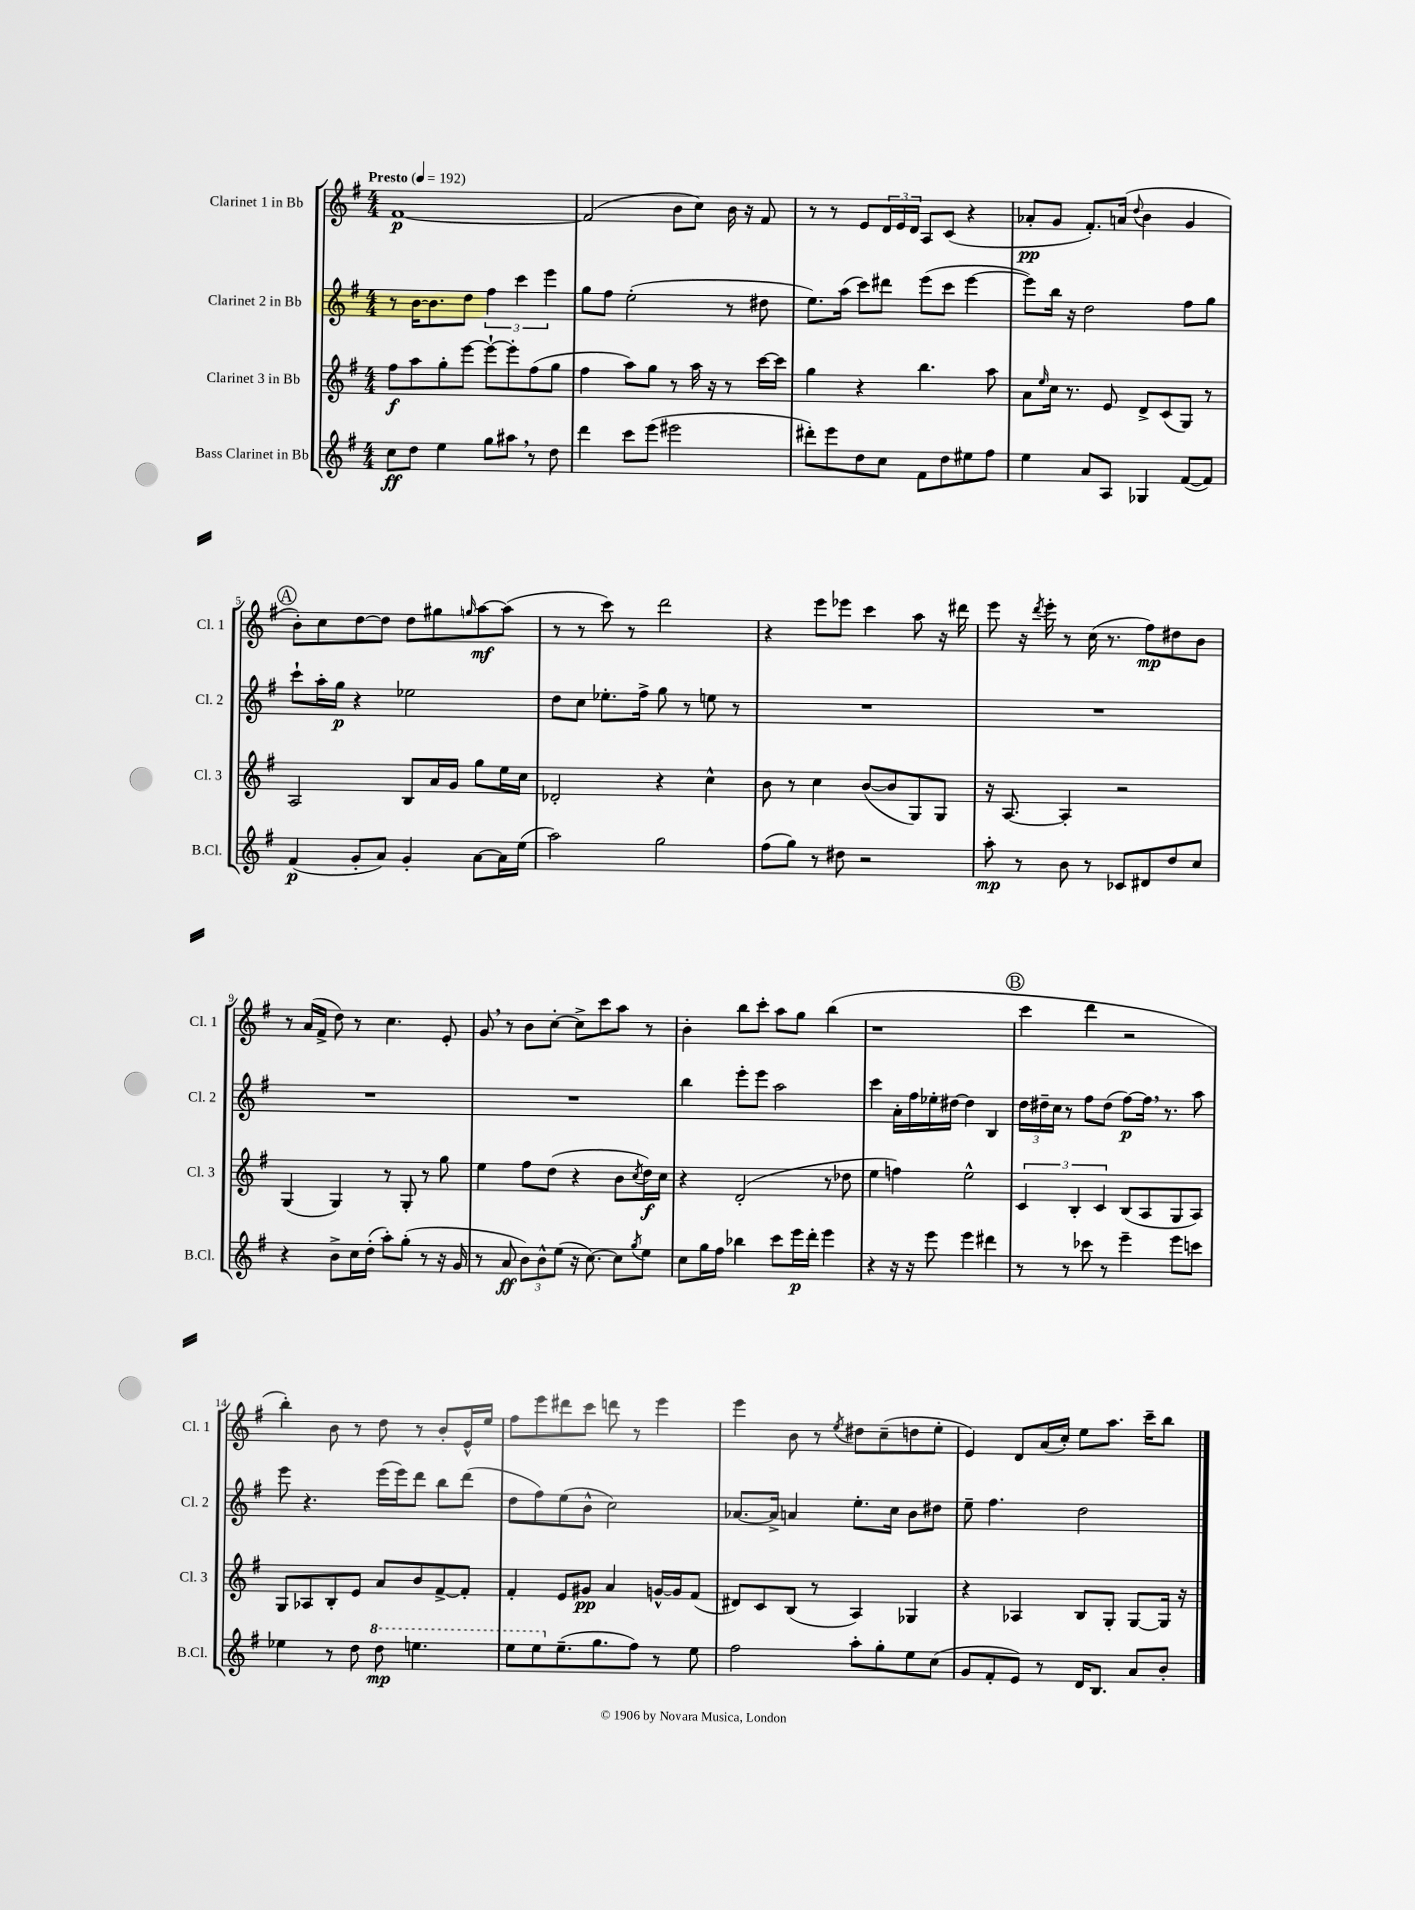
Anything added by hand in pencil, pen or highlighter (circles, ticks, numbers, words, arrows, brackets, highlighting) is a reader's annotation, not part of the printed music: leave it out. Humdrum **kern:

**kern	**kern	**kern	**kern
*staff4	*staff3	*staff2	*staff1
*clefG2	*clefG2	*clefG2	*clefG2
*k[f#]	*k[f#]	*k[f#]	*k[f#]
*M4/4	*M4/4	*M4/4	*M4/4
*MM192	*MM192	*MM192	*MM192
8cc	8ff#	8r	[1f#
8dd	8aa	[16b	.
.	.	8.b]	.
4ee	8gg'	.	.
.	[8eee	8dd	.
8gg	8eee`_	6ff#	.
8aa#	8eee']	.	.
.	.	6ccc	.
8r	(8ff#	.	.
.	.	6eee	.
8dd	8gg	.	.
=	=	=	=
4ddd	4ff#	8gg	(2f#]
.	.	8ff#	.
8ccc	8aa)	(2ee'	.
(8eee	8gg	.	.
2eee#	8r	.	8b
.	16aa	.	8cc)
.	16r	.	.
.	8r	8r	16b
.	.	.	16r
.	[16ccc	8dd#	8f#
.	16ccc]	.	.
=	=	=	=
8ddd#')	4gg	8.ee)	8r
8eee	.	.	8r
.	.	(16aa	.
8dd	4r	8ccc)	8e
8cc	.	8ddd#	24d
.	.	.	24e
.	.	.	24d
8f#	4.bb	(8eee	8A
8dd	.	8ccc	(8c
8ee#	.	[4eee	4r
8ff#	8aa	.	.
=	=	=	=
4ee	8a	8eee])	8a-'
.	16qqee	.	.
.	16cc	16bb	8g
.	8.r	16r	.
8a	.	2dd	8.f#')
8A	8e	.	.
.	.	.	(16a
.	.	.	8qqdd
4G-	8d^	.	4b
.	(8c	.	.
([8f#	8G)	8ff#	4g
8f#])	8r	8gg	.
=	=	=	=
(4f#	2A	8ccc`	8b')
.	.	16aa'	8cc
.	.	16gg	.
8g'	.	4r	[8dd
8a)	.	.	8dd]
4g'	8B	2ee-	8dd
.	16a	.	8gg#
.	16g	.	.
.	.	.	16qqgg
[8a	8gg	.	[8aa
16a]	16ee	.	(8aa]
(16ee	16cc	.	.
=	=	=	=
2aa)	2d-'	8dd	8r
.	.	8cc	8r
.	.	8.ee-'	8ccc)
.	.	.	8r
.	.	16ff#^	.
2gg	4r	8gg	2ddd
.	.	8r	.
.	4cc^^	8ee	.
.	.	8r	.
=	=	=	=
(8ff#	8b	1r	4r
8gg)	8r	.	.
8r	4cc	.	8eee
8dd#	.	.	8eee-
2r	([8b	.	4ccc
.	8b]	.	.
.	8G)	.	8aa
.	8G	.	16r
.	.	.	16ddd#
=	=	=	=
8aa'	16r	1r	8eee
.	[8.A	.	.
8r	.	.	16r
.	.	.	8qddd
.	.	.	16eee'
8b	4A']	.	8r
8r	.	.	(16cc
.	.	.	8.r
8c-	2r	.	.
8d#	.	.	8ff#)
8dd	.	.	8dd#
8cc	.	.	8b
=	=	=	=
4r	(4G	1r	8r
.	.	.	(16a
.	.	.	16f#^
8b^	4G)	.	8dd)
16cc	.	.	8r
(16dd'	.	.	.
8aa')	8r	.	4.cc
(8gg'	8G'	.	.
8r	8r	.	.
16r	8gg	.	8e'
16g	.	.	.
=	=	=	=
8r	4ee	1r	8g
8a	.	.	8r
12b)	8ff#	.	8b
12b^^	.	.	.
.	(8dd	.	[8cc'
(12ee	.	.	.
16r	4r	.	8cc^]
[8.cc)	.	.	.
.	.	.	8ccc
8cc]	8b	.	8aa
8qgg	8qcc	.	.
8ee	16dd)	.	8r
.	16cc	.	.
=	=	=	=
8cc	4r	4bb	4b'
16gg	.	.	.
16ff#	.	.	.
4bb-	(2d'	8eee'	8bb
.	.	8eee	8ccc'
8ccc	.	2aa	8aa
16eee	.	.	8gg
16ddd'	.	.	.
4eee	8r	.	(4bb
.	8dd-	.	.
=	=	=	=
4r	4ee	4ccc	1r
16r	4ff)	16a'	.
16r	.	16ff#	.
8eee	.	16ee-'	.
.	.	[16dd#	.
4eee	2ee^^	4dd#]	.
4ddd#	.	4B	.
=	=	=	=
8r	6c	24dd	4ccc
.	.	24dd#~	.
.	.	24cc	.
8r	.	8r	.
.	6B'	.	.
8ccc-	.	8ff#	4ddd
.	6c	.	.
8r	.	(8dd#	.
4eee~	(8B	[8ff#)	2r
.	8A	16ff#]	.
.	.	8.r	.
8eee	8G	.	.
8ccc	8A)	8aa	.
=	=	=	=
4ee-	8G	8eee	4bb')
.	8A-	4.r	.
8r	8B'	.	8b
8dd	8e	.	8r
8ddd	8a	(16eee	8dd
.	.	16eee)	.
4.eee	8b	8ddd	8r
.	[8f#^	8bb	8b'
.	8f#']	(8ddd	16e^^
.	.	.	16ee
=	=	=	=
8eee	4f#'	8dd	8ff#
8eee	.	8ff#)	8eee
(8.ee~	8e	(8ee	8ddd#
.	8g#	8b^^	8ccc
8.gg	.	.	.
.	4a	2cc)	8ddd
8ff#)	.	.	8r
8r	[16g^^	.	4eee
.	16g]	.	.
8ee	(8f#	.	.
=	=	=	=
2ff#	8d#)	[8.a-	4eee
.	8c	.	.
.	.	16a-^]	.
.	(8B	4a	8b
.	8r	.	8r
.	.	.	8qee
8aa'	4A)	8.ee'	8dd#
8gg'	.	.	(8cc~
.	.	16cc	.
8ee	4G-	8b	8dd
(8cc	.	8dd#	8ee'
=	=	=	=
8g	4r	8ee~	4e)
8f#'	.	4.ff#	.
8e)	4A-	.	8d
8r	.	.	(16a
.	.	.	16cc')
16d	8B	2dd	8ee
8.B	.	.	.
.	8G'	.	8.aa
8a	[8G	.	.
.	.	.	16ccc~
8b'	16G]	.	8bb
.	16r	.	.
==	==	==	==
*-	*-	*-	*-
